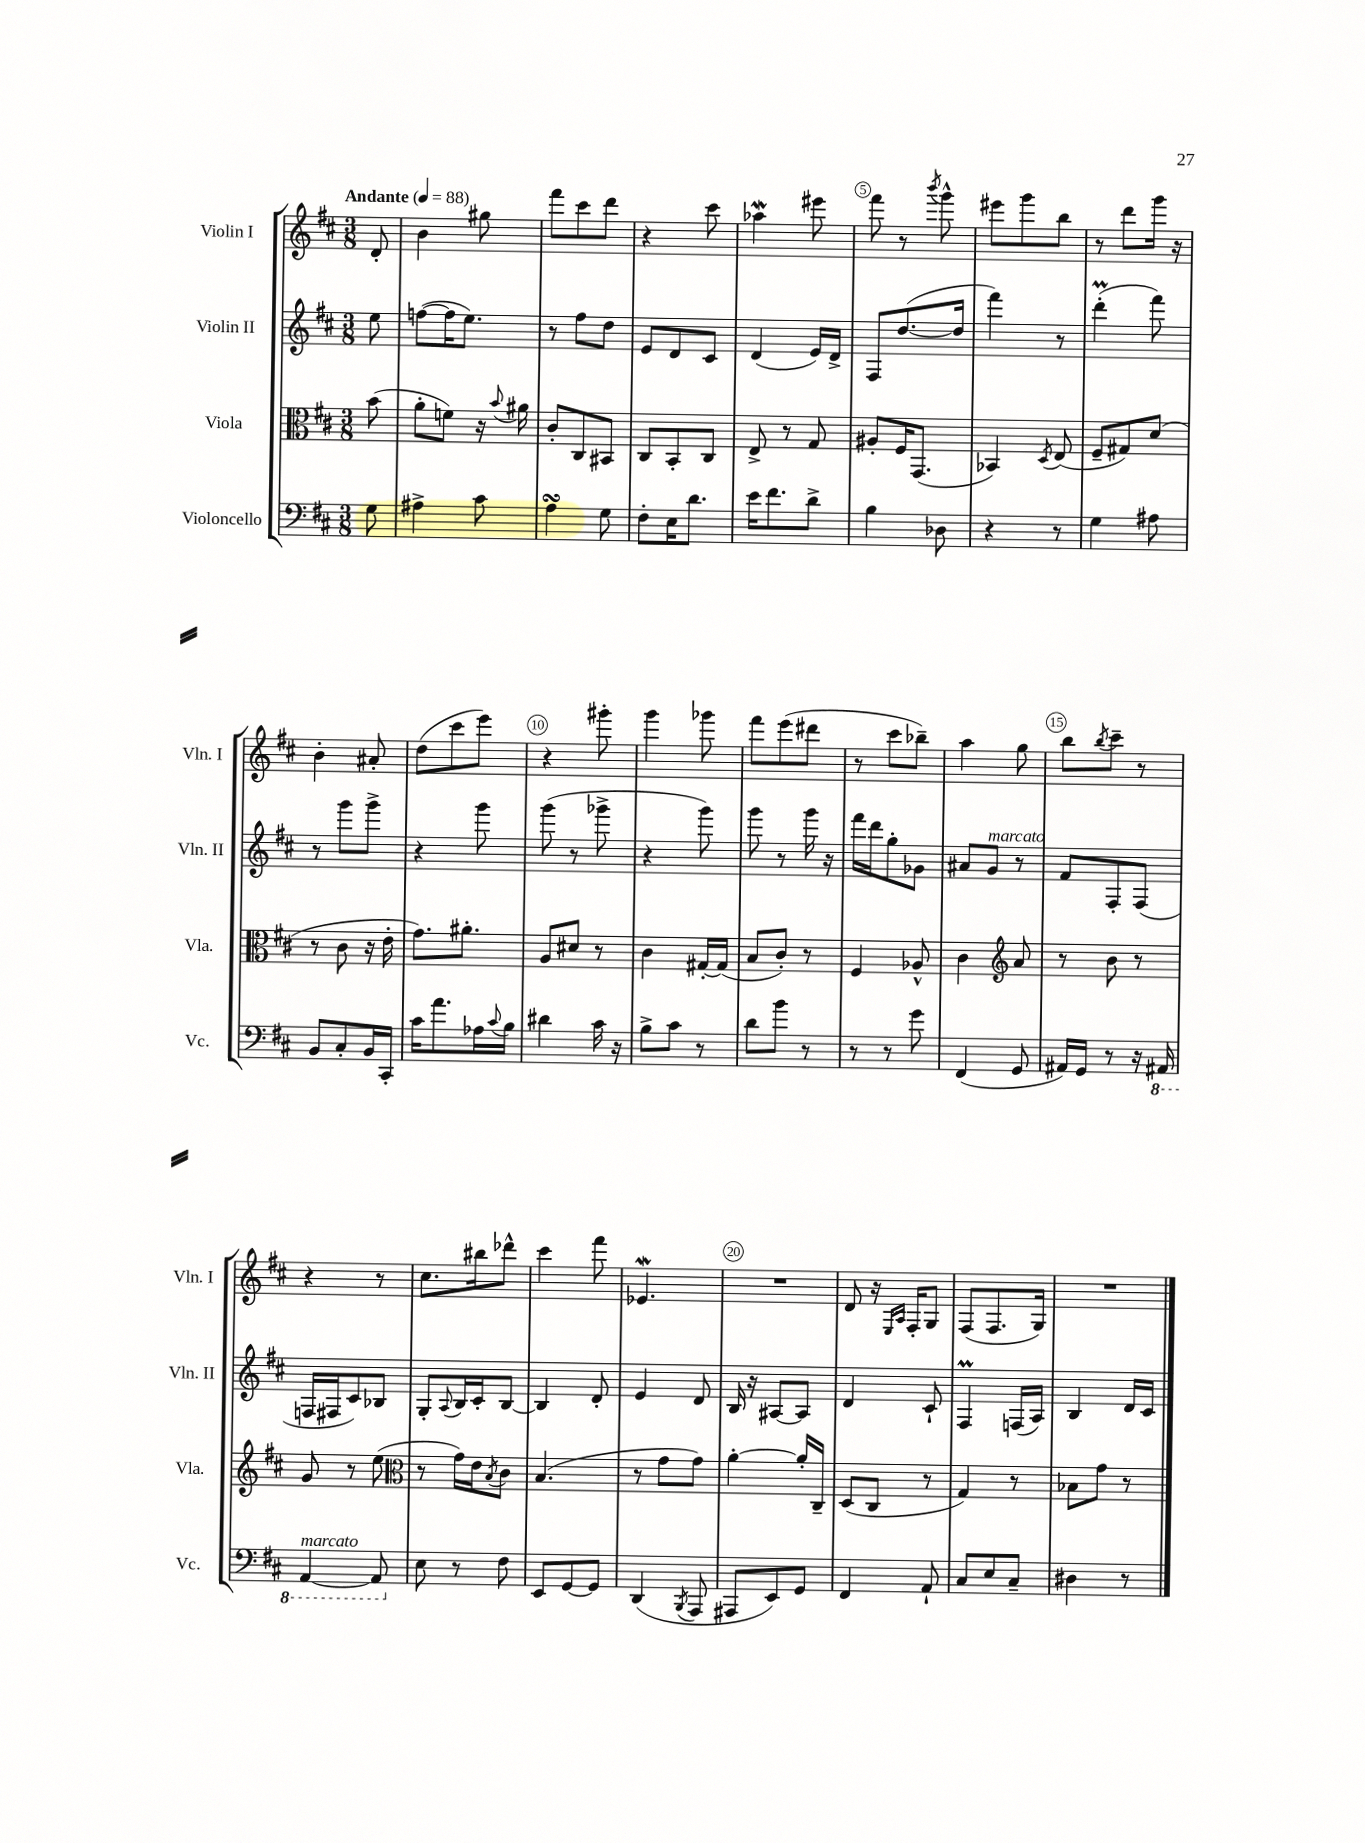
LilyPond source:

<<
\new StaffGroup <<
\new Staff = "s0" \with { instrumentName = "Violin I" shortInstrumentName = "Vln. I" } {
    \clef treble \key d \major \numericTimeSignature \time 3/8 \partial 8 \tempo "Andante" 4 = 88
    d'8-. |
    b'4 gis''8 |
    fis'''8 cis'''8 d'''8 |
    r4 cis'''8 |
    aes''4\mordent eis'''8 |
    fis'''8 r8 \acciaccatura { b'''8 } g'''8-^ |
    eis'''8 g'''8 b''8 |
    r8 d'''8 g'''16 r16 |
    b'4-. ais'8-. |
    d''8( cis'''8 e'''8) |
    r4 gis'''8-. |
    g'''4 ges'''8 |
    fis'''8 e'''8( dis'''8 |
    r8 cis'''8 bes''8--) |
    a''4 g''8 |
    b''8 \acciaccatura { b''8 } cis'''8-- r8 |
    r4 r8 |
    cis''8. bis''16 des'''8-^ |
    cis'''4 fis'''8 |
    ees'4.\mordent |
    R4. |
    d'8 r16 \grace { e16 a16 } fis16-. g8 |
    fis8( fis8. g16) |
    R4. \bar "|." |
}
\new Staff = "s1" \with { instrumentName = "Violin II" shortInstrumentName = "Vln. II" } {
    \clef treble \key d \major \numericTimeSignature \time 3/8 \partial 8
    e''8 |
    f''8~( f''16 e''8.) |
    r8 fis''8 d''8 |
    e'8 d'8 cis'8 |
    d'4( e'16) d'16-> |
    fis8 d''8.~( d''16 |
    fis'''4) r8 |
    d'''4-.\prall( fis'''8) |
    r8 g'''8 g'''8-> |
    r4 g'''8 |
    g'''8( r8 ges'''8-> |
    r4 g'''8) |
    g'''8 r8 g'''16 r16 |
    fis'''16 d'''16 g''8-. ges'8 |
    ais'8 g'8^\markup { \italic "marcato" } r8 |
    fis'8 fis8-. fis8( |
    f16 fis16 cis'8) bes8 |
    g8-. \appoggiatura { a8 } b16 cis'16-. b8~ |
    b4 d'8-. |
    e'4 d'8 |
    b16 r16 ais8~ ais8 |
    d'4 cis'8-! |
    fis4\prall f16( a16) |
    b4 d'16 cis'16 \bar "|." |
}
\new Staff = "s2" \with { instrumentName = "Viola" shortInstrumentName = "Vla." } {
    \clef alto \key d \major \numericTimeSignature \time 3/8 \partial 8
    b'8( |
    a'8-. f'8) r16 \appoggiatura { b'8 } ais'16 |
    cis'8-. cis8 bis,8 |
    cis8 b,8-. cis8 |
    e8-> r8 g8 |
    ais8-. fis16 g,8.( |
    bes,4) \acciaccatura { d8 } e8( |
    fis8-- gis8) d'8( |
    r8 cis'8 r16 e'16-. |
    g'8.) ais'8.-. |
    a8 dis'8 r8 |
    cis'4 gis16~-. gis16( |
    b8 cis'8-.) r8 |
    fis4 aes8-^ |
    cis'4 \clef treble a'8 |
    r8 b'8 r8 |
    g'8 r8 e''8( |
    \clef alto r8 g'16) e'16 \acciaccatura { b8 } cis'8 |
    b4.( |
    r8 g'8 g'8) |
    a'4~-. a'16-. cis16-- |
    d8( cis8 r8 |
    g4) r8 |
    bes8 g'8 r8 \bar "|." |
}
\new Staff = "s3" \with { instrumentName = "Violoncello" shortInstrumentName = "Vc." } {
    \clef bass \key d \major \numericTimeSignature \time 3/8 \partial 8
    g8 |
    ais4-> cis'8 |
    a4\turn g8 |
    fis8-. e16 d'8. |
    e'16 fis'8. d'8-> |
    b4 des8 |
    r4 r8 |
    g4 ais8 |
    b,8 cis8-. b,16 cis,16-. |
    cis'16 a'8. aes16 \appoggiatura { cis'8 } b16 |
    dis'4 cis'16 r16 |
    b8-> cis'8 r8 |
    d'8 b'8 r8 |
    r8 r8 g'8 |
    fis,4( g,8 |
    ais,16) g,16 r8 r16 \ottava #-1 ais,,16 |
    a,,4~^\markup { \italic "marcato" } a,,8 \ottava #0 |
    e8 r8 fis8 |
    e,8 g,8~ g,8 |
    d,4( \acciaccatura { b,,8 } a,,8 |
    ais,,8 e,8) g,8 |
    fis,4 a,8-! |
    cis8 e8 cis8-- |
    dis4 r8 \bar "|." |
}
>>
>>
\layout { \context { \Score \override BarNumber.break-visibility = ##(#f #t #t) barNumberVisibility = #(every-nth-bar-number-visible 5) \override BarNumber.stencil = #(make-stencil-circler 0.1 0.3 ly:text-interface::print) } }
